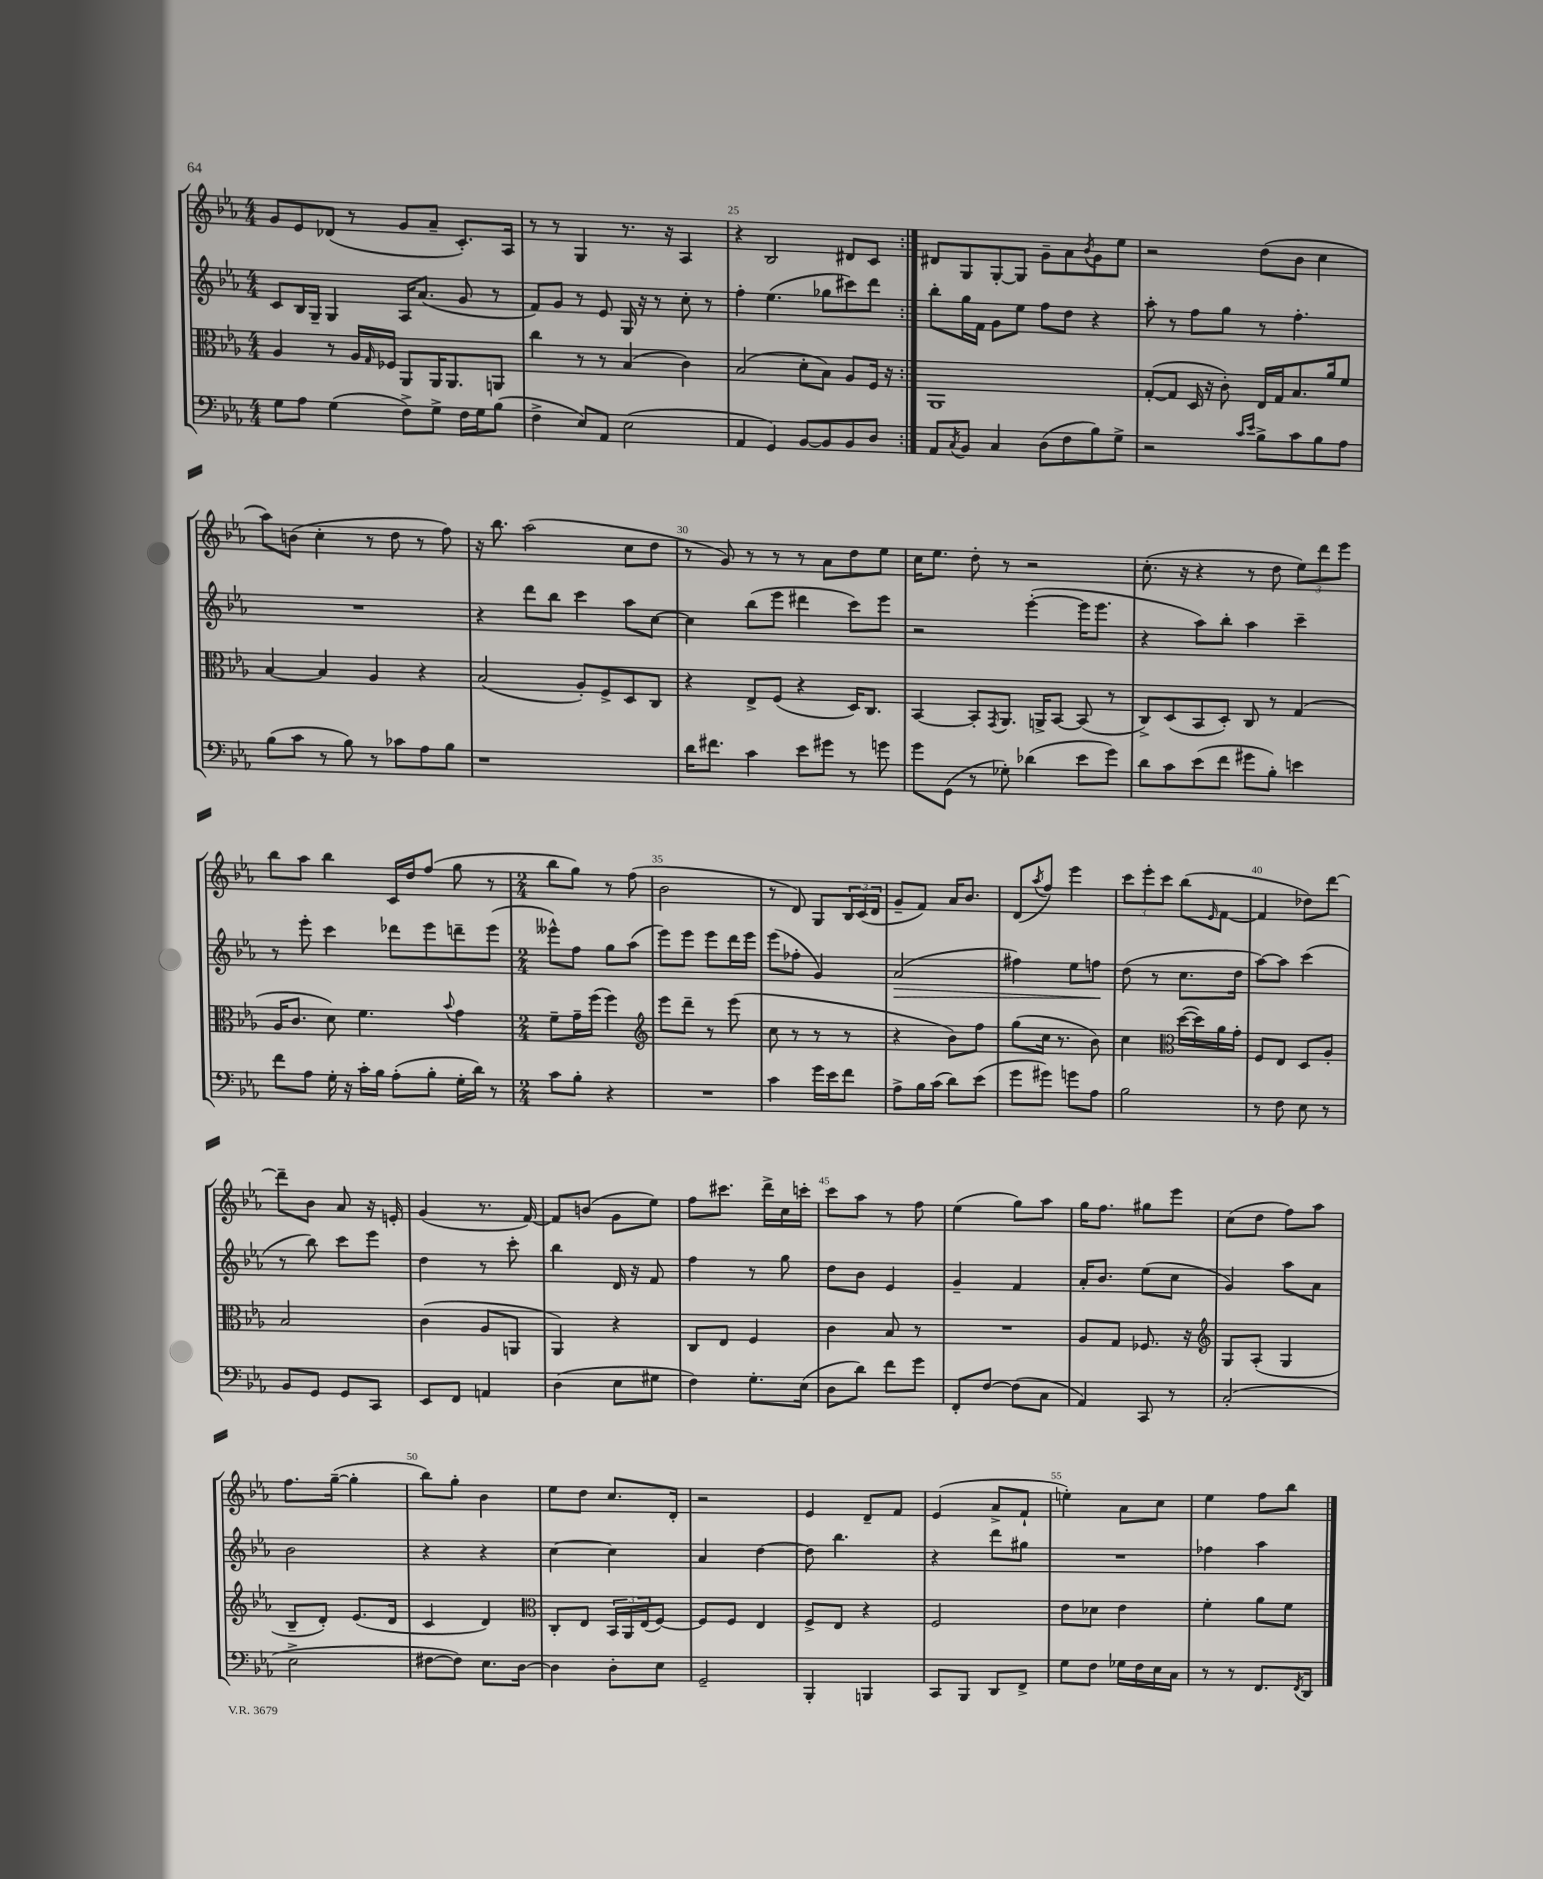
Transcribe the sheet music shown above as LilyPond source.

<<
\new StaffGroup <<
\new Staff = "s0" {
    \clef treble \key ees \major \numericTimeSignature \time 4/4
    \repeat volta 2 { g'8 ees'8 des'8( r8 g'8 aes'8-- c'8.-.) aes16 |
    r8 r8 g4 r8. r16 aes4 |
    r4 bes2 dis'8 c'8 | }
    dis'8 g8 g8~-. g8 g'8-- aes'8 \acciaccatura { bes'8 } g'8 ees''8 |
    r2 d''8( bes'8 c''4 |
    aes''8) b'8( c''4-. r8 d''8 r8 f''8) |
    r16 bes''8. aes''2( c''8 d''8 |
    r8 g'8) r8 r8 r8 aes'8 d''8 ees''8 |
    c''16 ees''8. d''8-. r8 r2 |
    c''8.-.( r16 r4 r8 d''8 \tuplet 3/2 { ees''8) d'''8 ees'''8 } |
    bes''8 aes''8 bes''4 c'16 d''16 f''8( g''8 r8 |
    \numericTimeSignature \time 2/4 bes''8 g''8) r8 f''8( |
    bes'2 |
    r8 d'8) g8 \tuplet 3/2 { bes16 c'16( d'16 } |
    g'8-- f'8) aes'16 bes'8. |
    d'8( \acciaccatura { aes''8 } f''8) ees'''4 |
    \tuplet 3/2 { c'''8 ees'''8-. c'''8 } bes''8( \grace { ees'16 } f'8~ |
    f'4 des''8) d'''8~ |
    d'''8-- bes'8 aes'8 r16 e'16-. |
    g'4( r8. f'16~) |
    f'8 b'8( g'8 ees''8) |
    f''8 cis'''8. d'''16-> c''16 c'''16-. |
    c'''8 aes''8 r8 f''8 |
    ees''4( g''8) aes''8 |
    g''16 f''8. gis''8 ees'''8 |
    c''8( d''8 f''8) aes''8 |
    f''8. g''16~--( g''4-. |
    bes''8) g''8-. bes'4 |
    ees''8 d''8 c''8. d'16-. |
    r2 |
    ees'4 d'8-- f'8 |
    ees'4( aes'8-> f'8-! |
    e''4-.) aes'8 c''8 |
    ees''4 f''8 bes''8 \bar "|." |
}
\new Staff = "s1" {
    \clef treble \key ees \major \numericTimeSignature \time 4/4
    \repeat volta 2 { c'8 bes16 g16-- g4 aes16 aes'8.( g'8 r8 |
    f'8) g'8 r8 ees'8 g16 r16 r8 c''8-. r8 |
    f''4-. ees''4.( ges''8 cis'''8) d'''8 | }
    bes''8-. g''16 f'16 g'8 ees''8 f''8 d''8 r4 |
    aes''8-. r8 f''8 g''8 r8 f''4.-. |
    R1 |
    r4 d'''8 bes''8 c'''4 aes''8 c''8~ |
    c''4 bes''8( ees'''8 dis'''4 c'''8) ees'''8 |
    r2 ees'''4~-.( ees'''16 ees'''8. |
    r4 aes''8) bes''8-. aes''4 c'''4-- |
    r8 ees'''8-. c'''4 des'''8 ees'''8 d'''8-- ees'''8( |
    \numericTimeSignature \time 2/4 eeses'''8-^) f''8 g''8 aes''8( |
    ees'''8) ees'''8 ees'''8 d'''16 ees'''16 |
    ees'''8( fes''8-. g'4) |
    aes'2\>( |
    fis''4) ees''8 f''8\! |
    d''8( r8 c''8. d''16 |
    aes''8~) aes''8 c'''4( |
    r8 bes''8) c'''8 ees'''8 |
    d''4 r8 c'''8-. |
    bes''4 d'16 r16 f'8 |
    f''4 r8 g''8 |
    d''8 bes'8 ees'4 |
    g'4-- f'4 |
    aes'16-. bes'8. ees''8( c''8 |
    g'4) aes''8 aes'8 |
    bes'2 |
    r4 r4 |
    c''4~ c''4 |
    aes'4 d''4~ |
    d''8 bes''4. |
    r4 d'''8 gis''8 |
    R2 |
    fes''4 aes''4 \bar "|." |
}
\new Staff = "s2" {
    \clef alto \key ees \major \numericTimeSignature \time 4/4
    \repeat volta 2 { aes4 r8 aes16 \grace { g16 } fes16 aes,8 aes,16 aes,8. a,8 |
    c''4 r8 r8 bes4( c'4) |
    bes2( d'8-. bes8) aes8 f16 r16 | }
    aes,1 |
    g8~-.( g8 d16 r16 c'8-.) ees16 g16 bes8. aes'16 f'8 |
    bes4~ bes4 aes4 r4 |
    bes2( aes8-.) f8-> d8 c8 |
    r4 ees8-> f8( r4 d16) c8. |
    bes,4~ bes,8-. \acciaccatura { g,8 } aes,8. a,16-> bes,8~ bes,8( r8 |
    c8->) d8( bes,8 d8-.) c8 r8 g4( |
    aes16 c'8. d'8) f'4. \appoggiatura { bes'8 } g'4 |
    \numericTimeSignature \time 2/4 f'8-- g'16-- f''16( f''4) |
    \clef treble ees'''8 d'''8-- r8 ees'''8( |
    c''8 r8 r8 r8 |
    r4 bes'8) f''8 |
    g''8( c''16 r8. bes'8) |
    c''4 \clef alto d''16~( d''16) aes'16 g'16-. |
    f8 ees8 d8 aes8-. |
    bes2 |
    c'4( aes8 a,8 |
    aes,4) r4 |
    c8 ees8 f4 |
    c'4 bes8 r8 |
    R2 |
    aes8 g8 fes8. r16 |
    \clef treble g8 aes8-.( g4 |
    bes8-- d'8-.) ees'8.( d'16 |
    c'4 d'4) |
    \clef alto c8-. ees8 \tuplet 3/2 { bes,16 aes,16 ees16( } f8~) |
    f8 f8 ees4 |
    f8-> ees8 r4 |
    f2 |
    ees'8 des'8 ees'4 |
    f'4-. aes'8 f'8 \bar "|." |
}
\new Staff = "s3" {
    \clef bass \key ees \major \numericTimeSignature \time 4/4
    \repeat volta 2 { g8 aes8 g4( f8->) g8-> f16 g16 bes8( |
    f4-> ees8) aes,8 ees2( |
    aes,4 g,4) bes,8~ bes,8 bes,8 d8 | }
    aes,8 \acciaccatura { c8 } bes,8 c4 d8( f8 bes8) g8-> |
    r2 \grace { c'16 ees'16 } bes8-> c'8 bes8 aes8 |
    bes8( c'8 r8 bes8) r8 ces'8 aes8 bes8 |
    r1 |
    d'16 fis'8. c'4 ees'8 gis'8 r8 g'8 |
    g'8 g,8( r8 ges8-.) des'4( ees'8 g'8) |
    d'8 c'8 ees'8( f'8 gis'8 bes8-.) e'4 |
    f'8 aes8 g16-. r16 c'16-. bes16 aes8-.( bes8-. g16-. d'16) r8 |
    \numericTimeSignature \time 2/4 c'8 bes8-. r4 |
    R2 |
    c'4 g'16 ees'16 f'8 |
    aes8-> bes16 c'16( d'8) ees'8( |
    g'8 gis'8) g'8 aes8 |
    bes2 |
    r8 f8 ees8 r8 |
    bes,8 g,8 g,8 c,8 |
    ees,8 f,8 a,4 |
    d4( ees8 gis8 |
    f4) g8.-. ees16( |
    d8 d'8) f'8 g'8 |
    f,8-. f8~ f8( c8 |
    aes,4) c,8 r8 |
    c2-.( |
    ees2-> |
    fis8~ fis8) ees8. d16~ |
    d4 d8-. ees8 |
    g,2-- |
    bes,,4-. b,,4 |
    c,8 bes,,8 d,8 f,8-> |
    g8 f8 ges16 f16 ees16 c16 |
    r8 r8 f,8. \acciaccatura { f,8 } d,16 \bar "|." |
}
>>
>>
\layout { \context { \Score currentBarNumber = #23 \override BarNumber.break-visibility = ##(#f #t #t) barNumberVisibility = #(every-nth-bar-number-visible 5) } }
